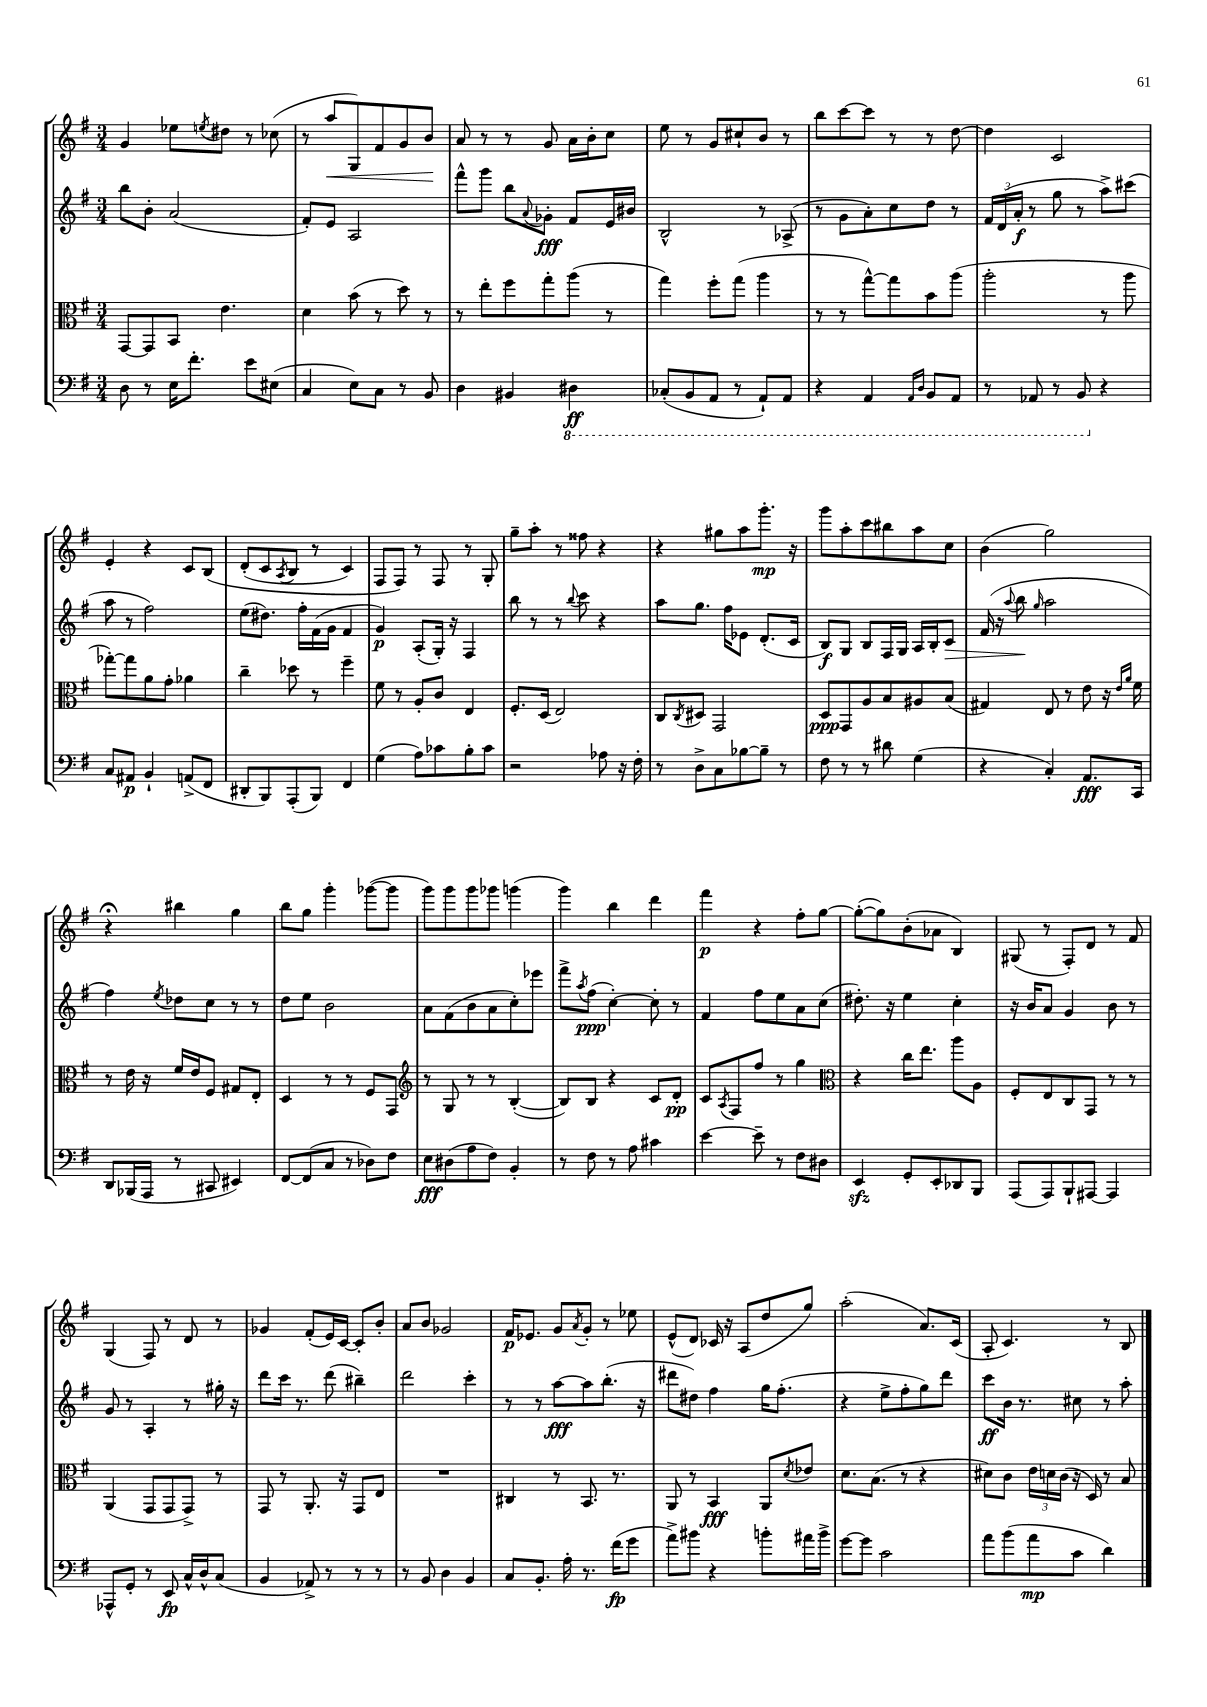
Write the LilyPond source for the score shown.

<<
\new StaffGroup <<
\new Staff = "s0" {
    \clef treble \key g \major \numericTimeSignature \time 3/4
    g'4 ees''8 \acciaccatura { e''8 } dis''8 r8 ces''8( |
    r8 a''8\< g8) fis'8 g'8 b'8\! |
    a'8 r8 r8 g'8 a'16 b'16-. c''8 |
    e''8 r8 g'8 cis''8-! b'8 r8 |
    b''8 c'''8~ c'''8 r8 r8 d''8~ |
    d''4 c'2 |
    e'4-. r4 c'8 b8\( |
    d'8-.( c'8 \acciaccatura { a8 } b8 r8 c'4) |
    fis8 fis8\) r8 fis8 r8 g8-. |
    g''8-- a''8-. r8 fisis''8 r4 |
    r4 gis''8 a''8 g'''8.-.\mp r16 |
    g'''8 a''8-. c'''8 bis''8 a''8 c''8 |
    b'4( g''2) |
    r4\fermata bis''4 g''4 |
    b''8 g''8 g'''4-. ges'''8~( ges'''8 |
    g'''8) g'''8 g'''8 ges'''8 g'''4( |
    g'''4) b''4 d'''4 |
    fis'''4\p r4 fis''8-. g''8~ |
    g''8~-.( g''8) b'8-.( aes'8 b4) |
    gis8( r8 fis8-.) d'8 r8 fis'8 |
    g4( fis8) r8 d'8 r8 |
    ges'4 fis'8-.( e'16) c'16~ c'8-. b'8-. |
    a'8 b'8 ges'2 |
    fis'16\p ees'8. g'8 \acciaccatura { a'8 } g'8-. r8 ees''8 |
    e'8-^( d'8) ces'16 r16 a8( d''8 g''8) |
    a''2-.( a'8.) c'16( |
    a8-. c'4.) r8 b8 \bar "|." |
}
\new Staff = "s1" {
    \clef treble \key g \major \numericTimeSignature \time 3/4
    b''8 b'8-. a'2( |
    fis'8-.) e'8 a2 |
    fis'''8-^ g'''8 b''8 \appoggiatura { a'8 } ges'8-.\fff fis'8 e'16 bis'16 |
    b2-^ r8 aes8->( |
    r8 g'8 a'8-.) c''8 d''8 r8 |
    \tuplet 3/2 { fis'16 d'16( a'16-.\f } r8 g''8 r8 a''8->) cis'''8( |
    a''8 r8 fis''2) |
    e''8( dis''8.) fis''16-. fis'16( g'16 fis'4 |
    g'4\p) a8-.( g16-.) r16 fis4 |
    b''8 r8 r8 \appoggiatura { b''8 } c'''8 r4 |
    a''8 g''8. fis''16 ees'8 d'8.-.( c'16 |
    b8\f) g8 b8 fis16 g16 a16 b16-. c'8\> |
    fis'16( r16 \appoggiatura { a''8 } b''8\! \grace { g''16 } a''2 |
    fis''4) \acciaccatura { e''8 } des''8 c''8 r8 r8 |
    d''8 e''8 b'2 |
    a'8 fis'8( b'8 a'8 c''8-.) ees'''8 |
    fis'''8-> \acciaccatura { a''8 } fis''8\ppp( c''4~-.) c''8-. r8 |
    fis'4 fis''8 e''8 a'8 c''8( |
    dis''8.-.) r16 e''4 c''4-. |
    r16 b'16 a'8 g'4 b'8 r8 |
    g'8 r8 a4-. r8 gis''16-. r16 |
    d'''8 c'''16 r8. d'''8( bis''4--) |
    d'''2 c'''4-. |
    r8 r8 a''8~\fff a''8 b''8.-.( r16 |
    dis'''8 dis''8) fis''4 g''16 fis''8.-.( |
    r4 e''8-> fis''8-. g''8) d'''8 |
    c'''8\ff b'16 r8. cis''8 r8 a''8-. \bar "|." |
}
\new Staff = "s2" {
    \clef alto \key g \major \numericTimeSignature \time 3/4
    g,8~ g,8 b,8 e'4. |
    d'4 b'8( r8 d''8) r8 |
    r8 e''8-. fis''8 g''8-. a''8( r8 |
    g''4) fis''8-. g''8( a''4 |
    r8 r8 g''8~-^) g''8 b'8 a''8( |
    a''2-. r8 a''8 |
    ges''8~-.) ges''8 a'8 g'8-. aes'4 |
    c''4-- des''8 r8 fis''4-- |
    fis'8 r8 a8-. c'8 e4 |
    fis8.-. d16( e2) |
    c8 \acciaccatura { c8 } dis8 g,2 |
    d8\ppp g,8 a8 b8 ais8 b8( |
    gis4) e8 r8 e'8 r16 \grace { e'16 a'16 } fis'16 |
    r8 e'16 r16 fis'16 e'16 fis8 gis8 e8-. |
    d4 r8 r8 fis8 g,8 |
    \clef treble r8 g8 r8 r8 b4~-.( |
    b8) b8 r4 c'8 d'8-.\pp |
    c'8 \acciaccatura { a8 } fis8 fis''8 r8 g''4 |
    \clef alto r4 c''16 e''8. a''8 a8 |
    fis8-. e8 c8 g,8 r8 r8 |
    a,4( g,8 g,8 g,8->) r8 |
    g,8 r8 a,8.-. r16 g,8 e8 |
    R2. |
    cis4 r8 b,8. r8. |
    a,8 r8 b,4\fff a,8 \acciaccatura { d'8 } ees'8 |
    d'8. b8.( r8 r4 |
    dis'8) c'8 \tuplet 3/2 { e'16 d'16 c'16( } r16 d16) r8 b8 \bar "|." |
}
\new Staff = "s3" {
    \clef bass \key g \major \numericTimeSignature \time 3/4
    d8 r8 e16 fis'8.-. e'8 eis8( |
    c4 e8) c8 r8 b,8 |
    d4 bis,4 \ottava #-1 dis,4\ff |
    ces,8-.( b,,8 a,,8 r8 a,,8-!) a,,8 |
    r4 a,,4 \grace { a,,16 d,16 } b,,8 a,,8 |
    r8 aes,,8 r8 b,,8 \ottava #0 r4 |
    c8 ais,8\p b,4-! a,8->( fis,8 |
    dis,8-. b,,8) a,,8-.( b,,8) fis,4 |
    g4( a8) ces'8 b8-. ces'8 |
    r2 aes8 r16 fis16-. |
    r8 d8-> c8 bes8~ bes8-- r8 |
    fis8 r8 r8 dis'8 g4( |
    r4 c4-.) a,8.\fff c,16 |
    d,8 bes,,16( a,,16 r8 cis,8 eis,4) |
    fis,8~ fis,8( c8 r8 des8) fis8 |
    e8\fff dis8( a8 fis8) b,4-. |
    r8 fis8 r8 a8 cis'4 |
    e'4~ e'8-- r8 fis8 dis8 |
    e,4\sfz g,8-. e,8-. des,8 b,,8 |
    a,,8( a,,8) b,,8-! ais,,8~ ais,,4 |
    aes,,8-^ g,8-. r8 e,8\fp c16-^ d16-^ c8( |
    b,4 aes,8->) r8 r8 r8 |
    r8 b,8 d4 b,4 |
    c8 b,8.-. a16-. r8. fis'16\fp( g'8 |
    a'8->) bis'8 r4 b'8-. ais'16 b'16-> |
    g'8~ g'8 c'2 |
    a'8 b'8( a'8\mp c'8 d'4) \bar "|." |
}
>>
>>
\layout { \context { \Score \remove "Bar_number_engraver" } }
